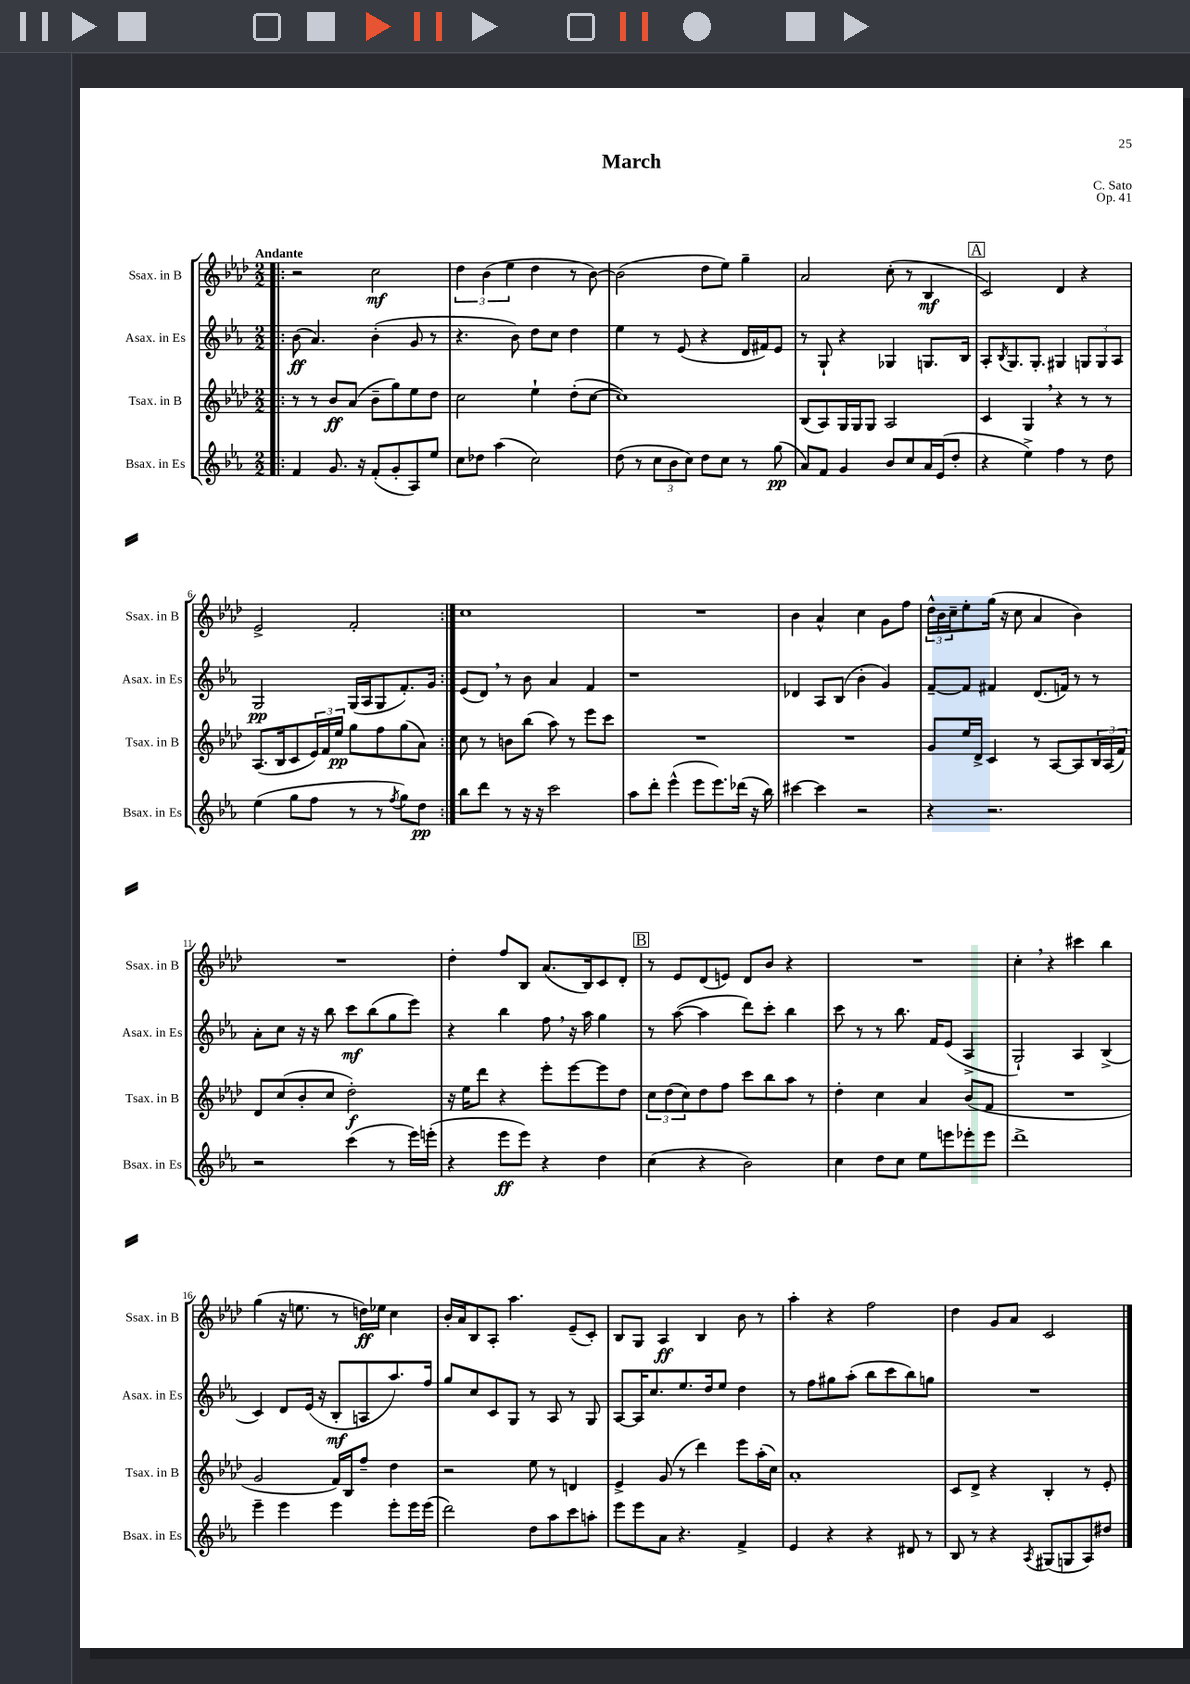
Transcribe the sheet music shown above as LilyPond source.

\header { title = "March" composer = "C. Sato" opus = "Op. 41" }
<<
\new StaffGroup <<
\new Staff = "s0" \with { instrumentName = "Ssax. in B" shortInstrumentName = "Ssax. in B" } {
    \clef treble \key aes \major \numericTimeSignature \time 2/2 \tempo "Andante"
    \repeat volta 2 { \bar ".|:" r2 c''2\mf |
    \tuplet 3/2 { des''4 bes'4( ees''4 } des''4 r8 bes'8~) |
    bes'2( des''8 ees''8) g''4-- |
    aes'2 c''8-.( r8 bes4\mf |
    \mark \markup { \box "A" } c'2) des'4 r4 |
    ees'2-> f'2-. | }
    c''1 |
    R1 |
    bes'4 aes'4-^ c''4 g'8 f''8 |
    \tuplet 3/2 { des''16-^ bes'16 c''16-- } ees''8-. g''16( r16 c''8 aes'4 bes'4) |
    R1 |
    des''4-. f''8 bes8 aes'8.( bes16) c'8 des'8-. |
    \mark \markup { \box "B" } r8 ees'8 des'8( e'8) des'8 bes'8 r4 |
    R1 |
    c''4-. \breathe r4 cis'''4 bes''4 |
    g''4( r16 e''8. r8 d''16\ff) ees''16 c''4 |
    bes'16-. aes'16 bes8 aes8-. aes''4. ees'8--( c'8-.) |
    bes8 g8 aes4\ff bes4 bes'8 r8 |
    aes''4-. r4 f''2 |
    des''4 g'8 aes'8 c'2 \bar "|." |
}
\new Staff = "s1" \with { instrumentName = "Asax. in Es" shortInstrumentName = "Asax. in Es" } {
    \clef treble \key ees \major \numericTimeSignature \time 2/2
    \repeat volta 2 { \bar ".|:" bes'8\ff( aes'4.) bes'4-.( g'8 r8 |
    r4. bes'8) d''8 c''8 d''4 |
    ees''4 r8 ees'8( r4 d'16 fis'16) ees'8 |
    r8 g8-! r4 ges4 g8. bes16 |
    \mark \markup { \box "A" } aes8-. \acciaccatura { bes8 } g8. g8.-. gis4 \tuplet 3/2 { g8 g8 aes8 } |
    g2\pp g16( aes16 g8 f'8.-.) g'16 | }
    ees'8( d'8) \breathe r8 bes'8 aes'4 f'4 |
    r1 |
    des'4 aes8 bes8( bes'4-. g'4) |
    f'8~-- f'8 fis'4 d'8.( f'16) r8 r8 |
    aes'8-. c''8 r16 r16 bes''8 c'''8\mf bes''8( g''8 ees'''8) |
    r4 bes''4 f''8 \breathe r16 aes''16 g''4 |
    \mark \markup { \box "B" } r8 aes''8~( aes''4 d'''8) c'''8-. bes''4 |
    c'''8 r8 r8 bes''8. f'16 ees'8( aes4-> |
    g2-!) aes4 bes4->( |
    c'4) d'8 ees'16( r16 bes8-.\mf a8 aes''8.) f''16 |
    g''8 c''8 c'8 g8 r8 aes8 r8 g8 |
    aes8~ aes16 c''8. ees''8. d''16 ees''8 d''4 |
    r8 f''8 gis''8 aes''8-.( bes''8 c'''8 bes''8) g''8 |
    R1 \bar "|." |
}
\new Staff = "s2" \with { instrumentName = "Tsax. in B" shortInstrumentName = "Tsax. in B" } {
    \clef treble \key aes \major \numericTimeSignature \time 2/2
    \repeat volta 2 { \bar ".|:" r8 r8 bes'8\ff aes'8( bes'8-- g''8) ees''8 des''8 |
    c''2 ees''4-! des''8-.( c''8~ |
    c''1) |
    bes8( aes8) g16 g16 g8 aes2 |
    \mark \markup { \box "A" } c'4 g4 \breathe r4 r8 r8 |
    aes8.( bes16 c'8 \tuplet 3/2 { ees'16) f'16 ees''16\pp } g''8 f''8 g''8( aes'8) | }
    c''8 r8 b'8 bes''8( aes''8) r8 ees'''8 c'''8 |
    R1 |
    R1 |
    g'8 ees''16 des'16-> c'4 r8 aes8~ aes8 \tuplet 3/2 { bes16 aes16( f'16) } |
    des'8 c''8( bes'8-. c''8 des''2-.\f) |
    r16 ees''16 des'''8 r4 ees'''8-. ees'''8~ ees'''8 des''8 |
    \mark \markup { \box "B" } \tuplet 3/2 { c''8 des''8( c''8) } des''8 f''8 c'''8 bes''8 aes''8 r8 |
    des''4-. c''4 aes'4 bes'8( f'8 |
    R1 |
    g'2 f'16) bes16 f''8-- des''4 |
    r2 ees''8 r8 d'4 |
    ees'4-> g'8( r8 des'''4) ees'''8 aes''16-.( c''16) |
    aes'1-. |
    c'8 des'8-> r4 bes4-. r8 ees'8-. \bar "|." |
}
\new Staff = "s3" \with { instrumentName = "Bsax. in Es" shortInstrumentName = "Bsax. in Es" } {
    \clef treble \key ees \major \numericTimeSignature \time 2/2
    \repeat volta 2 { \bar ".|:" f'4 g'8. r16 f'8-.( g'8-. aes8) ees''8 |
    c''8 des''8 aes''4( c''2) |
    d''8( r8 \tuplet 3/2 { c''8 bes'8 c''8) } d''8 c''8 r8 g''8\pp( |
    aes'8) f'8 g'4 bes'8 c''8 aes'16 ees'16( d''8-. |
    \mark \markup { \box "A" } r4 ees''4->) f''4 r8 d''8 |
    ees''4( g''8 f''8 r8 r8 \acciaccatura { f''8 } g''8) d''8\pp | }
    bes''8 d'''8 r8 r16 r16 c'''2 |
    aes''8 d'''8-. ees'''4-^( ees'''8 ees'''8.) des'''16( r16 bes''16) |
    cis'''4~ cis'''4 r2 |
    r4 r2. |
    r2 c'''4( r8 ees'''16) e'''16-.( |
    r4 ees'''8\ff ees'''8) r4 d''4 |
    \mark \markup { \box "B" } c''4( r4 bes'2) |
    c''4 d''8 c''8 ees''8 e'''8 ees'''8-. ees'''8 |
    d'''1-> |
    ees'''4-- ees'''4 ees'''4 ees'''8-. ees'''16 ees'''16( |
    d'''2) d''8 aes''8 c'''8 a''8-. |
    ees'''8 ees'''8 aes'8 r4. f'4-> |
    ees'4 r4 r4 dis'8 r8 |
    bes8 r8 r4 \acciaccatura { aes8 } gis8( g8 aes8) dis''8 \bar "|." |
}
>>
>>
